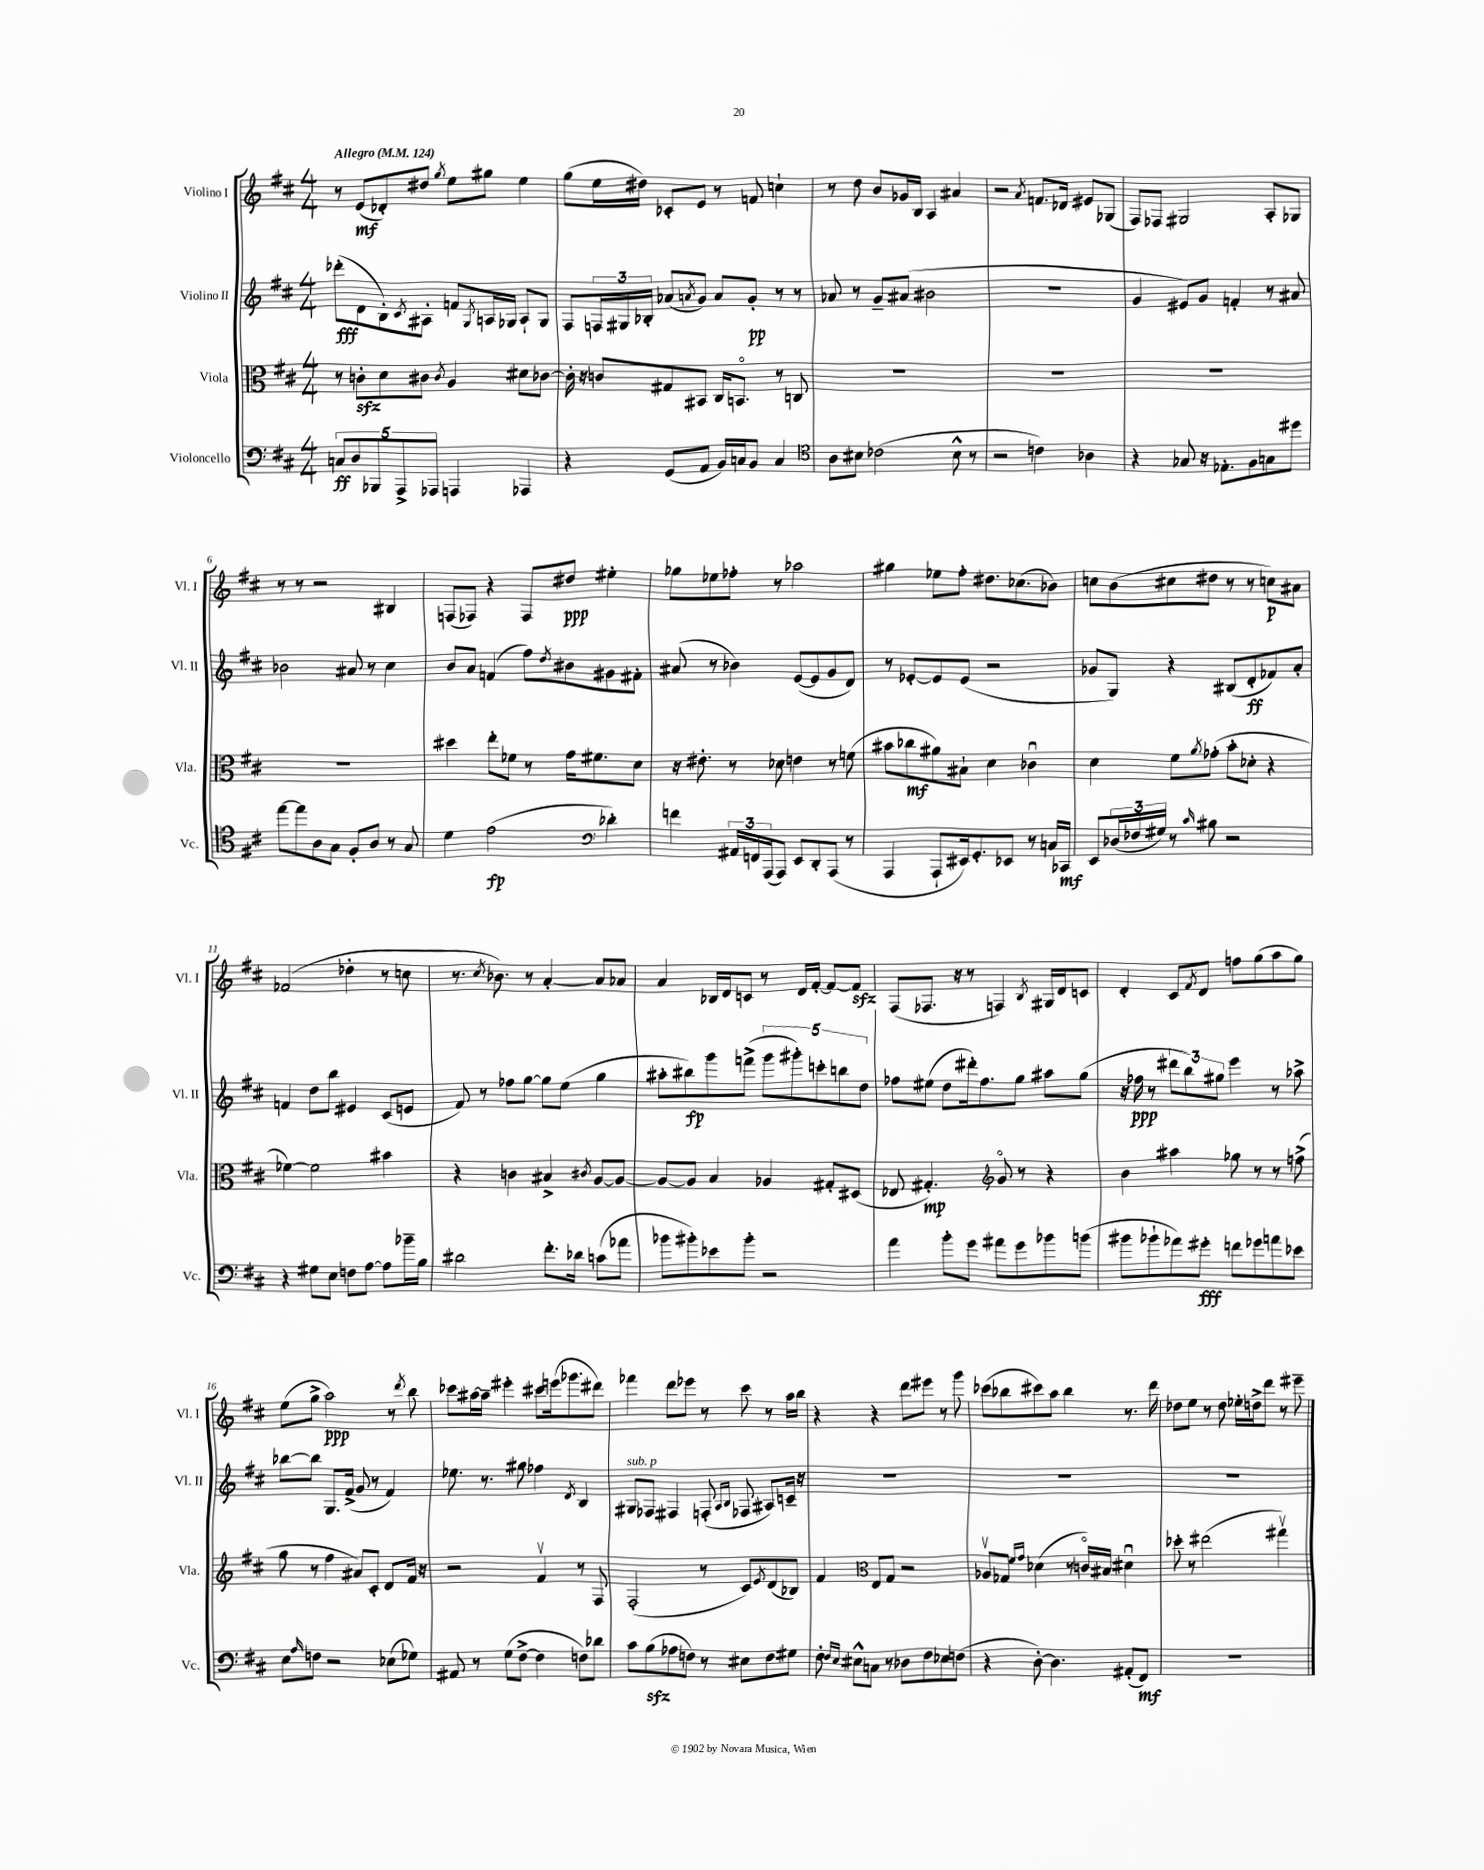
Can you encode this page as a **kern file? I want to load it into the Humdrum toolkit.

**kern	**kern	**kern	**kern
*staff4	*staff3	*staff2	*staff1
*clefF4	*clefC3	*clefG2	*clefG2
*k[f#c#]	*k[f#c#]	*k[f#c#]	*k[f#c#]
*M4/4	*M4/4	*M4/4	*M4/4
*MM124	*MM124	*MM124	*MM124
10C/L	8r	(8ddd-'\L	8r
10D/	.	.	.
.	8c'\L	8d\	(8e/L
10BBB-/	.	.	.
.	8d\	8B'\)	8d-'/)
10AAA^/	.	.	.
.	.	8qc#/	.
.	8c#\J	8A#'\J	8dd#/J
10AAA-/J	.	.	.
.	8qc#/	.	8qgg/
4AAA/	4A/	8f/L	8ee\L
.	.	8qG/	.
.	.	16A/L	8gg#\J
.	.	16G-/JJ	.
4AAA-/	8d#\L	8A`/L	4ee\
.	[8c-\J	8G-/J	.
=	=	=	=
4r	16c-'\]	8F#/L	(8gg\L
.	16r	.	.
.	8c/L	24F/L	16ee\L
.	.	24G#/	.
.	.	.	16dd#\JJ)
.	.	24B-'/JJ	.
(8GG/L	8G#/	(8a-/L	8c-'/L
.	.	8qa/	.
8AA/J	8BB#/J	8g/J)	8e/J
16BB/LL)	16C#/LK	8a/L	8r
16C/J	8.BBo/J	.	.
8BB/J	.	8g'/J	8f/
4C/	8r	8r	4cc`\
.	8C/	8r	.
=	=	=	=
*clefC4	*	*	*
8A\L	1r	8a-/	8r
8B#\J	.	8r	8dd\
(2c-\	.	8g~/L	8b/L
.	.	(8a#/J	16g-/L
.	.	.	16B/JJ
.	.	2b#\	4A/
8B#^^\	.	.	4a#/
8r	.	.	.
=	=	=	=
2r	1r	1r	2r
.	.	.	8qa/
4c\)	.	.	8.f/L
.	.	.	16d-/Jk
4A-\	.	.	8e#/L
.	.	.	(8G-/J
=	=	=	=
4r	1r	4g/	8F#/L)
.	.	.	8F-/J
8G-/	.	8e#/L)	2G#/
16r	.	8g/J	.
8.E-'\L	.	.	.
.	.	4f'/	.
8F#\	.	.	.
8G\	.	8r	8A'/L
8dd#\J	.	8a#/	8G-/J
=	=	=	=
[8ee\L	1r	2b-\	8r
8ee\]	.	.	8r
8A\	.	.	2r
8G\J	.	.	.
8F#'/L	.	8a#/	.
8A/J	.	8r	.
8r	.	4cc#\	4B#/
8G/	.	.	.
=	=	=	=
4d\	4dd#\	8b/L	(8F/L
.	.	8a/J	8F-/J)
(2e\	8ee'\L	(4f/	4r
.	8f-\J	.	.
.	8r	8ff#\L)	8F-/L
.	.	8qdd/	.
.	16g\LK	8b#\	8dd#/J
.	8.f#\	.	.
*clefF4	*	*	*
4d-'\)	.	8g#\	4ee#'\
.	8d\J	8f#'\J	.
=	=	=	=
4f\	16r	(8a#/	8gg-\L
.	8.e#'\	.	.
.	.	8r	8ee-\
24AA#/LL	8r	4b-\)	8ff-'\J
24FF/	.	.	.
(24AAA/J	.	.	.
8AAA/J)	8d-\	.	8r
8EE/L	4e\	([8e/L	2aa-\
8DD'/	.	8e/]	.
(8AAA/J	8r	8g/	.
8r	(8f\	8d/J)	.
=	=	=	=
4AAA/	8b#\L	8r	4gg#\
.	8cc-\	[8e-'/L	.
8AAA`/L	8a#\)	8e-/]	8ee-\L
16EE#/k)	8B#`\J	(8e-/J	8ff#'\J
8.GG'/	.	.	.
.	4d\	2r	8.dd#\L
8EE-/J	.	.	.
.	.	.	(8.cc-\
8r	4c-u\	.	.
16C/LL	.	.	8b-\J)
16CC-/JJ	.	.	.
=	=	=	=
8EE/L	4d\	8g-/L	8cc\L
(24D-/L	.	8G/J)	(8b\
24F-/	.	.	.
24G#/JJ)	.	.	.
8r	8f#\L	4r	8cc#\
16qqc#/	8qa/	.	.
8B#\	(8g-'\J	.	8dd#\J
2r	8b'\L	(8B#/L	8r
.	8d-'\J	8d'/	8r
.	4r	8f-/)	8cc\L)
.	.	8a'/J	8a#\J
=	=	=	=
4r	[4f-\)	4f/	(2f-/
8G#\L	2f-\]	8dd\L	.
8E\J	.	8bb\J	.
8F\L	.	4e#/	4dd-'\
[8A\J	.	.	.
8A\]L	4b#\	(8c#/L	8r
16b-~\L	.	8e/J	8cc\
16B\JJ	.	.	.
=	=	=	=
2d#\	4r	8f#/)	8.r
.	.	8r	.
.	.	.	8qcc#/
.	.	.	8.b-\)
.	4c\	8ff-\L	.
.	.	[8gg\J	8r
8.f#'\L	4B#^/	8gg\]L	[4a'/
.	.	(8ee\J	.
16d-\Jk	.	.	.
.	8qc#/	.	.
(8c\L	[8A/L	4gg\	8a/]L
8a-\J	8A/_J	.	8a-/J
=	=	=	=
8b-\L	8A/_L	8aa#'\L	4a/
8b#'\)	8A/]J	8bb#\)	.
8e-\	4B/	8ggg\	16B-/LL
.	.	.	16d/J
8b#'\J	.	(8fff^\J	8c/J
2r	4A-/	10ggg\L	8r
.	.	10ggg#'\)	.
.	.	.	16d/LL
.	.	.	[16f#'/JJ
.	.	10ccc'\	.
.	8G#'/L	.	8f#/_L
.	.	10bb\	.
.	(8D#/J	.	8f#/]J
.	.	10dd\J	.
=	=	=	=
4a\	8E-/	8ff-\L	(8F#/L
.	4.G#'/)	(8ee#\J	8.F-/J
8b'\L	.	8dd\L	.
.	.	.	16r
8g\J	.	16ddd#'\k)	8r
.	.	8.ff-\	.
*	*clefG2	*	*
8a#\L	8go/	.	4F/)
8g\	8r	8gg\J	.
.	.	.	8qB/
8b-\	4r	8aa#\L	16G#/LL
.	.	.	16d/J
(8b\J	.	(8gg\J	8c/J
=	=	=	=
8b#\L	4b\	16r	4d'/
.	.	16ff-\	.
8b-`\	.	8r	.
8a-\)	4aa#\	12ddd#\L	8c#/L
.	.	12bb\)	.
.	.	.	8qf#/
8g#'\J	.	.	8d/J
.	.	12gg#\J	.
8f\L	8gg-\	4eee\	8ff\L
8g-\	8r	.	(8gg\
8a\	8r	8r	8aa\
8e-\J	(8ff^\	8aa-^\	8gg\J)
=	=	=	=
8E\L	8gg\	[8bb-\L	(8ee\L
16qqA/	.	.	.
8F\J	8r	8bb-\]J	8gg^\J
2r	4ff#\	8.G/L	2aa\)
.	.	(16f#^/Jk	.
.	8a#/L)	8g/	.
.	8c#'/J	8r	.
(8E-\L	8d/L	4f#/)	8r
.	.	.	8qddd/
8G-\J)	16f#/Jk	.	8bb\
.	16r	.	.
=	=	=	=
8AA#/	2r	8.ee-\	8ccc-\L
8r	.	.	[16aa#\L
.	.	8.r	16aa#~\]JJ
(8G\L	.	.	4eee#'\
[8F#^\J	.	8gg#\	.
4F#\]	4f#v/	4ff-\	8ccc#\L
.	.	.	(16eee\k
.	.	.	8.ggg-\
.	.	8qd/	.
8F\L)	8r	4B/	.
8d-\J	8F#/	.	8ddd#\J)
=	=	=	=
8c#\L	(2F#'/	8G#/L	4fff-\
(8B\	.	8F-/J	.
8A-\	.	4F#/	8ddd\L
8F\J)	.	.	8eee-\J
8r	8r	(8F'/	8r
.	.	16qqA/LL	.
.	.	16qqB/JJ	.
8E#\L	8c#/L)	8F-/	8ccc#\
.	8qe/	.	.
8F\	(8d/	8A#/L)	8r
8G#\J	8B-/J)	16c~/Jk	16aa\LL
.	.	16r	16bb\JJ
=	=	=	=
8F#'\	4f#/	1r	4r
16qqF#/LL	.	.	.
16qqE/JJ	.	.	.
8E#^^\L	.	.	.
*	*clefC3	*	*
8C\J	8E/L	.	4r
8r	8G/J	.	.
8D-\L	2r	.	8ddd\L
8F#\	.	.	8eee#\J
8E-\	.	.	8r
(8F\J	.	.	8ggg\
=	=	=	=
4r	8A-v/L	1r	(8ccc-\L
.	8G-/J	.	8bb-\
.	16qqf#/LL	.	.
.	16qqg/JJ	.	.
[8D'\)	(4d-\	.	8ccc#\)
4.D\]	.	.	8aa\J
.	8r	.	4bb-\
.	16co/LL)	.	.
.	16B#/JJ	.	.
(8AA#'/L	4d#u\	.	8.r
8FF#/J)	.	.	.
.	.	.	16ddd\
=	=	=	=
1r	8dd-'\	1r	8dd-\L
.	8r	.	8ee\J
.	(2ee#\	.	8r
.	.	.	8dd-\
.	.	.	16ee-'\LL
.	.	.	16dd^\J
.	.	.	8ddd\J
.	4gg#v\)	.	8r
.	.	.	8eee#~\
==	==	==	==
*-	*-	*-	*-
